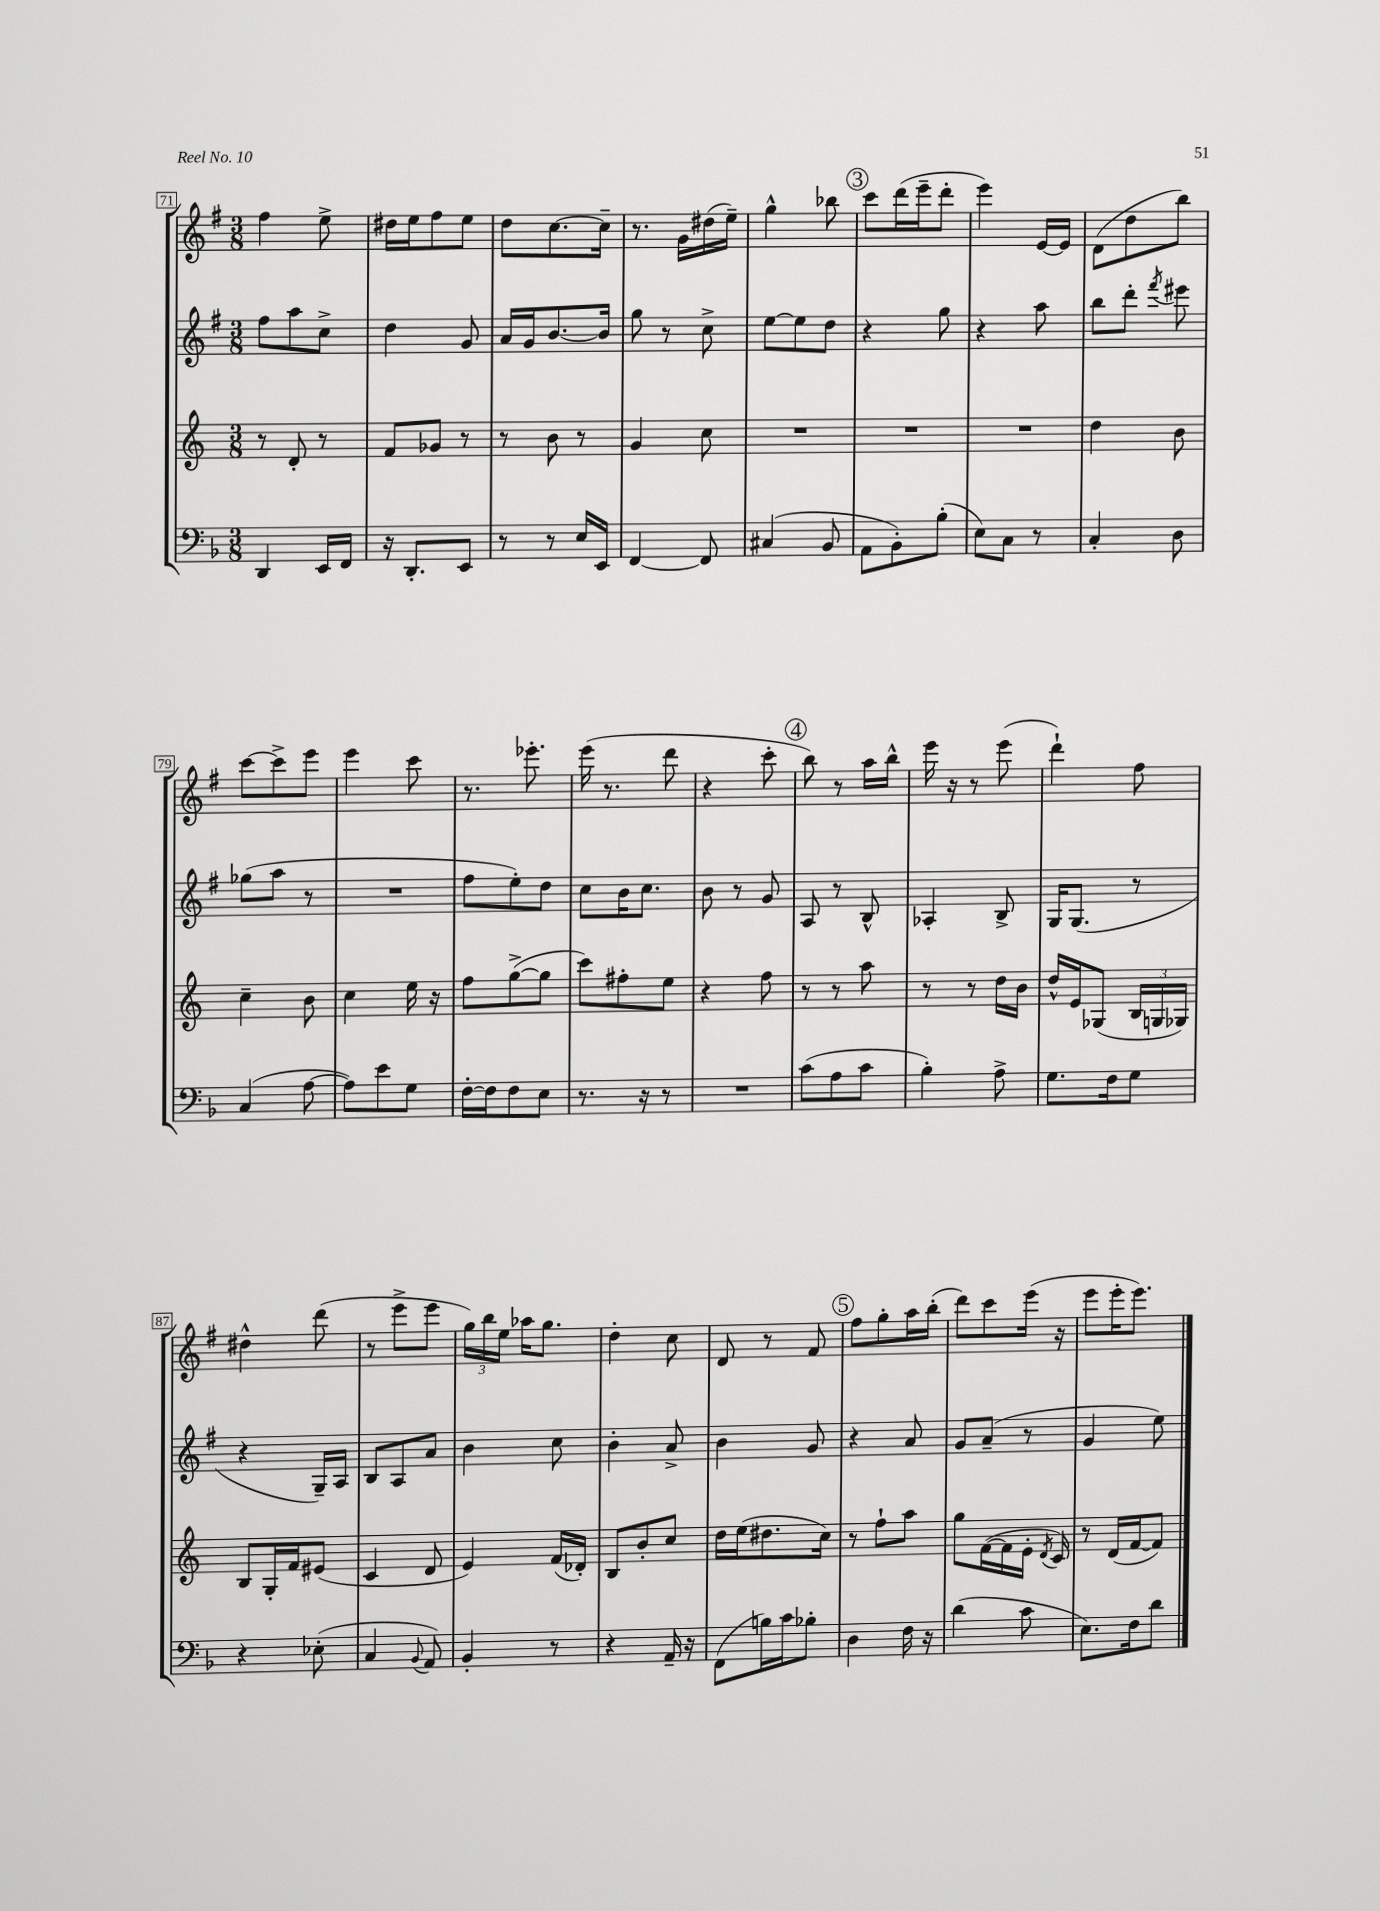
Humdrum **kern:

**kern	**kern	**kern	**kern
*staff4	*staff3	*staff2	*staff1
*clefF4	*clefG2	*clefG2	*clefG2
*k[b-]	*k[]	*k[f#]	*k[f#]
*M3/8	*M3/8	*M3/8	*M3/8
4DD	8r	8ff#	4ff#
.	8d'	8aa	.
16EE	8r	8cc^	8ee^
16FF	.	.	.
=	=	=	=
16r	8f	4dd	16dd#
8.DD'	.	.	16ee
.	8g-	.	8ff#
8EE	8r	8g	8ee
=	=	=	=
8r	8r	16a	8dd
.	.	16g	.
8r	8b	[8.b	[8.cc
16E	8r	.	.
16EE	.	16b]	16cc~]
=	=	=	=
[4FF	4g	8gg	8.r
.	.	8r	.
.	.	.	16g
8FF]	8cc	8cc^	(16dd#
.	.	.	16ee~)
=	=	=	=
(4C#	4.r	[8ee	4gg^^
.	.	8ee]	.
8BB-	.	8dd	8bb-
=	=	=	=
8AA	4.r	4r	8ccc
8BB-')	.	.	(16ddd
.	.	.	16eee~
(8B-'	.	8gg	8ddd'
=	=	=	=
8E)	4.r	4r	4eee)
8C	.	.	.
8r	.	8aa	[16e
.	.	.	16e]
=	=	=	=
4C'	4dd	8bb	(8d
.	.	8ddd'	8dd
.	.	8qfff#	.
8D	8b	8eee#	8bb)
=	=	=	=
(4C	4cc~	(8gg-	[8ccc
.	.	8aa	8ccc^]
[8A	8b	8r	8eee
=	=	=	=
8A])	4cc	4.r	4eee
8e	.	.	.
8G	16ee	.	8ccc
.	16r	.	.
=	=	=	=
[16F'	8ff	8ff#	8.r
16F]	.	.	.
8F	([8gg^	8ee')	.
.	.	.	8.eee-'
8E	8gg]	8dd	.
=	=	=	=
8.r	8ccc)	8cc	(16eee
.	.	.	8.r
.	8ff#'	16b	.
16r	.	8.cc	.
8r	8ee	.	8ddd
=	=	=	=
4.r	4r	8b	4r
.	.	8r	.
.	8ff	8g	8ccc'
=	=	=	=
(8c	8r	8A	8bb)
8A	8r	8r	8r
8c	8aa	8B^^	16aa
.	.	.	16bb^^
=	=	=	=
4B-')	8r	4A-'	16eee
.	.	.	16r
.	8r	.	8r
8A^	16dd	8B^	(8eee
.	16b	.	.
=	=	=	=
8.G	16dd^^	16G	4ddd`)
.	16e	(8.G	.
.	(8G-	.	.
16F	.	.	.
8G	24B	8r	8ff#
.	24G	.	.
.	24G-)	.	.
=	=	=	=
4r	8B	4r	4dd#^^
.	16G'	.	.
.	16f	.	.
(8E-'	(8e#	16G~)	(8ddd
.	.	16A	.
=	=	=	=
4C	4c	8B	8r
.	.	8A	8eee^
8qqBB-	.	.	.
8AA)	8d	8a	8eee
=	=	=	=
4BB-'	4e)	4b	24gg)
.	.	.	24bb
.	.	.	24ee
.	.	.	16aa-
.	.	.	8.gg
8r	(16f	8cc	.
.	16d-')	.	.
=	=	=	=
4r	8B	4b'	4dd'
.	8b'	.	.
16AA~	8cc	8a^	8cc
16r	.	.	.
=	=	=	=
(8FF	16dd	4b	8d
.	(16ee	.	.
16B)	8.dd#	.	8r
16c	.	.	.
8B-'	.	8g	8f#
.	16cc)	.	.
=	=	=	=
4D	8r	4r	8ff#
.	8ff`	.	8gg'
16F	8aa	8a	16aa
16r	.	.	(16bb'
=	=	=	=
(4d	8gg	8g	8ddd)
.	([16f	(8a~	8ccc
.	16f]	.	.
8c	16e'	8r	(16eee
.	8qd	.	.
.	16c)	.	16r
=	=	=	=
8.E)	8r	4g	8eee
.	(16d	.	16eee'
16F	[16f	.	8.eee)
8d	8f])	8ee)	.
==	==	==	==
*-	*-	*-	*-
